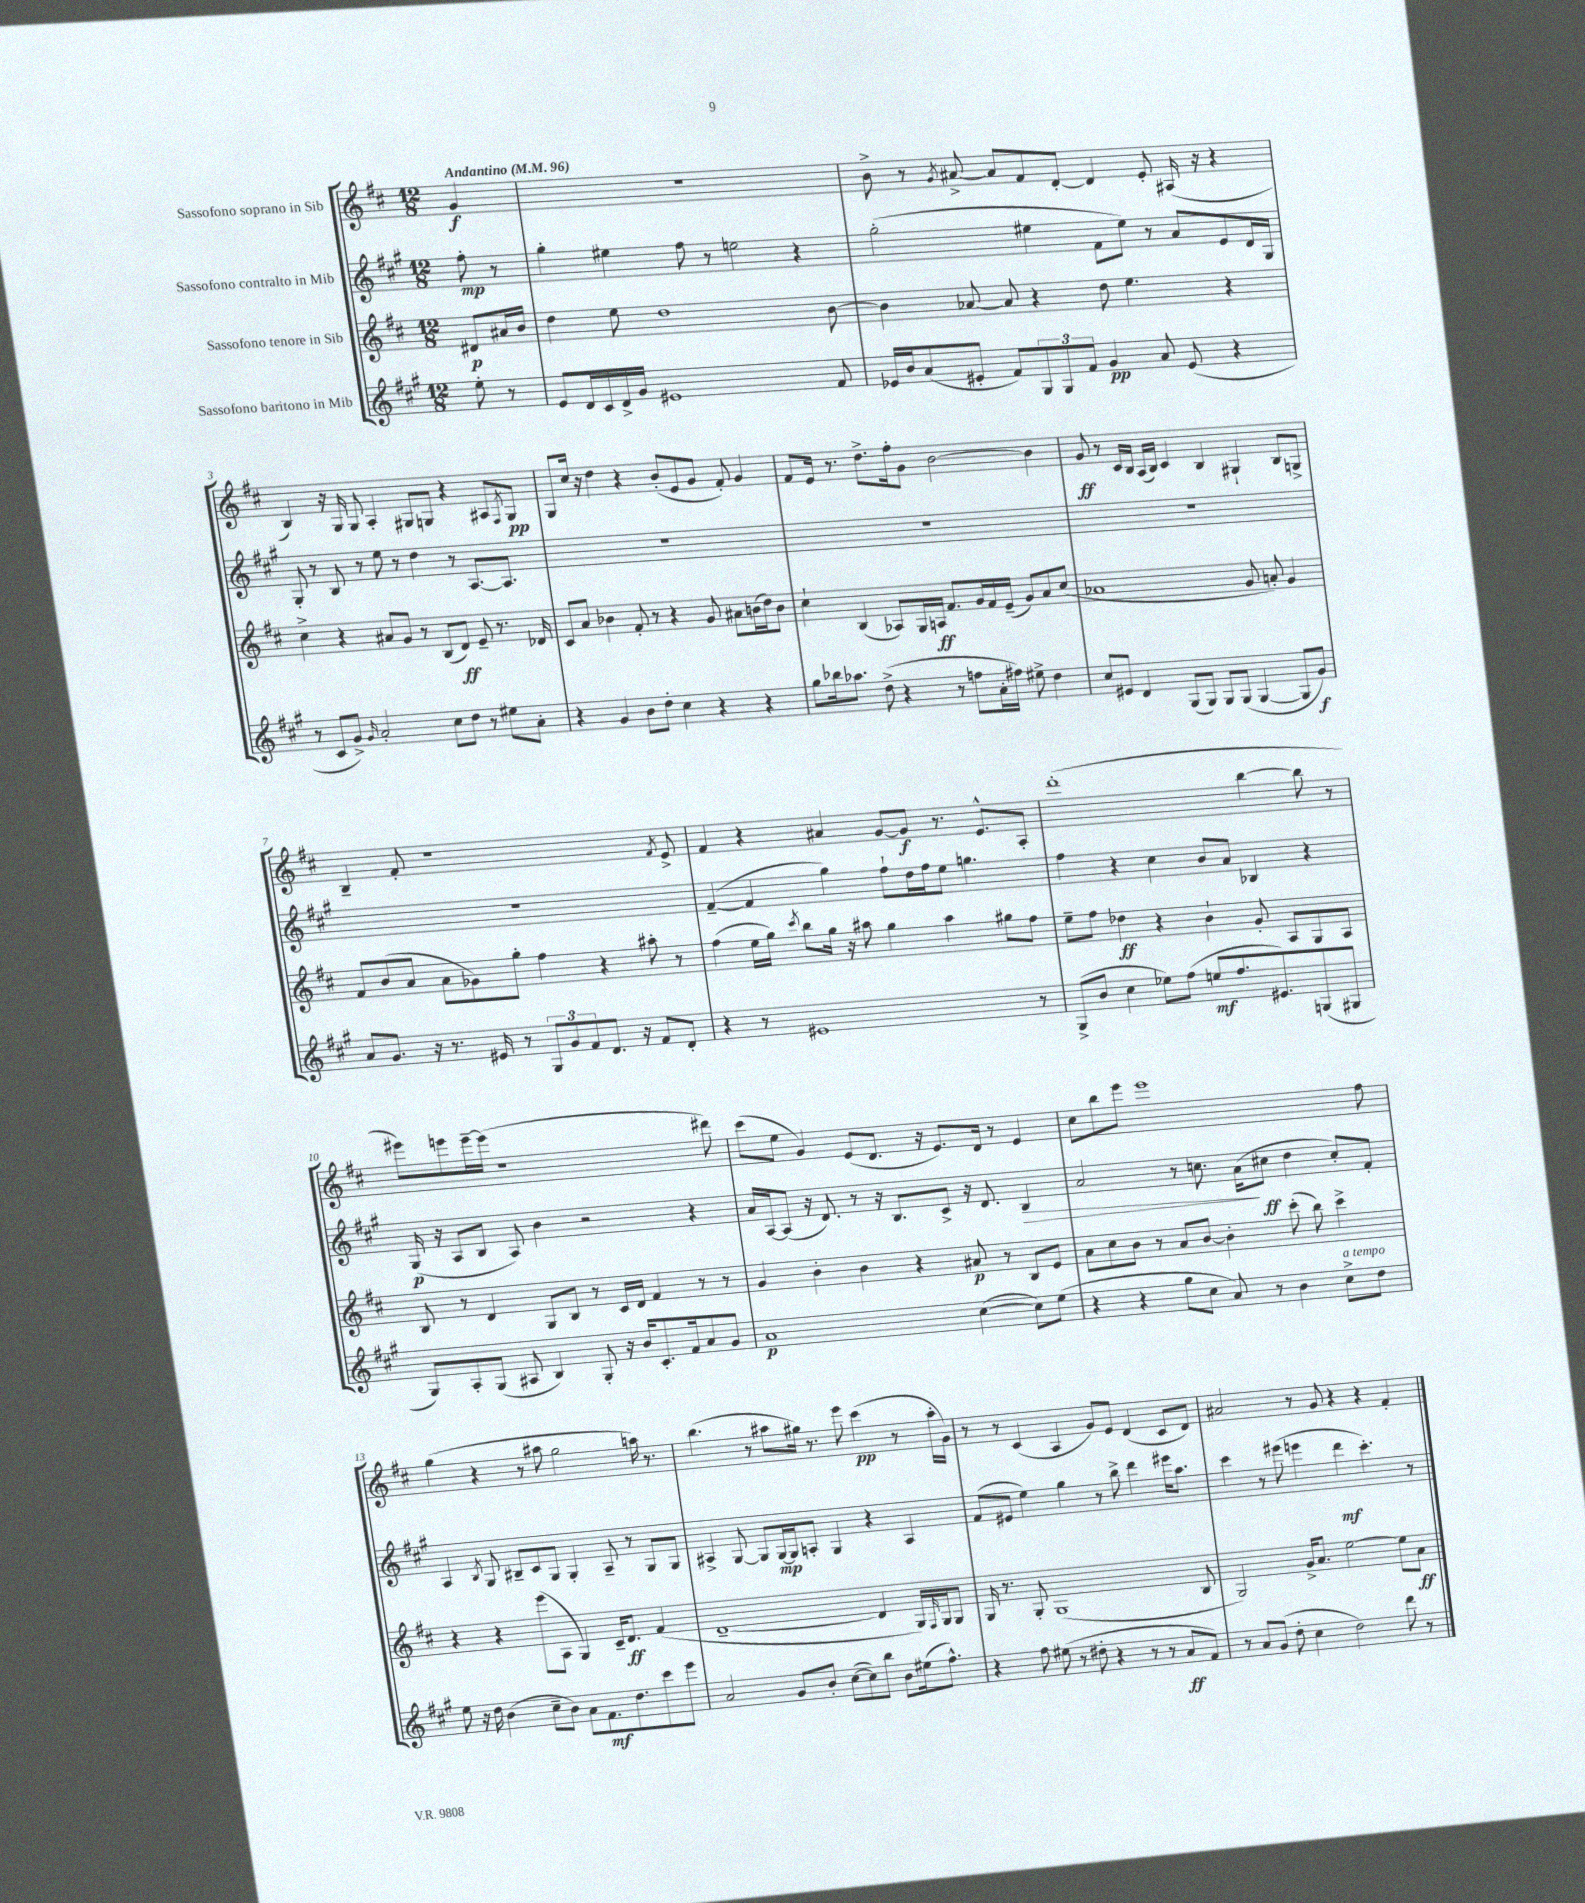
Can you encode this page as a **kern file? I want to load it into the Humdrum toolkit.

**kern	**kern	**kern	**kern
*staff4	*staff3	*staff2	*staff1
*clefG2	*clefG2	*clefG2	*clefG2
*k[f#c#g#]	*k[f#c#]	*k[f#c#g#]	*k[f#c#]
*M12/8	*M12/8	*M12/8	*M12/8
*MM96	*MM96	*MM96	*MM96
8ee'\	8d#/L	8ff#'\	4g/
8r	16a#/L	8r	.
.	16b/JJ	.	.
=	=	=	=
8e/L	4dd\	4gg#'\	1.r
16d/L	.	.	.
16c#/	.	.	.
16d^/	8ee\	4ee#\	.
16g#/JJ	.	.	.
1e#	1dd	.	.
.	.	8ff#\	.
.	.	8r	.
.	.	2ee\	.
.	.	4r	.
8f#/	[8b\	.	.
=	=	=	=
16e-/LL	4b\]	(2gg#'\	8b^\
16b/J	.	.	.
(8a/	.	.	8r
.	.	.	8qg/
8e#'/J	[8a-/	.	[8a#^/
8f#/L)	8a-/]	.	8a#/]L
12G#/	4r	4ee#\	8f#/
12G#/	.	.	.
.	.	.	[8d'/J
12f#/J	.	.	.
4g#/	8dd\	8f#\L	4d/]
.	4.ee\	8ee#\J)	.
8a/	.	8r	8e'/
(8e#/	.	8a/L	(16A#/
.	.	.	16r
4r	4r	8e/	4r
.	.	16d/L	.
.	.	16G#/JJ	.
=	=	=	=
8r	4cc#^\	8G#'/	4B/)
8c#/L	.	8r	.
8g#^/J)	4r	8B/	16r
.	.	.	16G/
16qqg#/	.	.	.
2a'/	.	8r	8G/
.	8a#/L	8ee\	4A'/
.	8g/J	8r	.
.	8r	4dd\	8G#/L
8cc#\L	(8B/L	.	8G/J
8dd\J	8d/J)	8r	4r
8r	8e~/	[8.A/L	.
8ee#\L	8.r	.	8A#/L
.	.	8.A/]J	.
.	.	.	8qF#/
8a'\J	.	.	8G/J
.	16d-/	.	.
=	=	=	=
4r	8c#/L	1.r	8G/L
.	8a/J	.	16cc#/Jk
.	.	.	16r
4g#/	4b-\	.	4dd\
8b\L	8f#'/	.	4r
8dd'\J	8r	.	.
4cc#\	4r	.	(8b'/L
.	.	.	8e/
4r	8g/	.	8g/J
.	8a#\L	.	8f#'/)
4r	(16b\L	.	4g/
.	16dd\J)	.	.
.	8b\J	.	.
=	=	=	=
8gg#\L	4cc#`\	1.r	8f#/L
16bb-\k	.	.	16e/Jk
8.aa-\J	.	.	8.r
.	(4B/	.	.
(8dd^\	.	.	8.dd^\L
4r	8A-/L)	.	.
.	.	.	16ff#'\k
.	16G/L	.	8g\J
.	16A/JJ	.	.
8r	8.f#/L	.	[2b\
8ff\L	.	.	.
.	16g/L	.	.
16a'\L	16f#/	.	.
16ff#\JJ)	(16e~/JJ	.	.
8ee#^\	8g/L)	.	.
4dd\	8a/	.	4b\]
.	(8cc#/J	.	.
=	=	=	=
8cc#/L	1a-	1.r	8g/
8e#/J	.	.	8r
4d/	.	.	16c#/LL
.	.	.	16B/JJ
.	.	.	(16A/LL
.	.	.	16B/JJ)
(8G#/L	.	.	4c#/
8G#/J)	.	.	.
8G#/L	.	.	4B/
(8G#/J	.	.	.
[4G#/	8g/	.	4G#`/
.	8a'/)	.	.
8G#/]L	4g/	.	8B/L
8g#/J)	.	.	8G^/J
=	=	=	=
8a/L	8f#/L	1.r	4B~/
8.g#/J	(8b/	.	.
.	8a/J	.	8f#'/
16r	.	.	.
8.r	8a\L	.	1r
.	8g-\)	.	.
16e#/	.	.	.
8r	8gg'\J	.	.
12G#/L	4ff#\	.	.
12g#/	.	.	.
12f#/	.	.	.
8.d/J	4r	.	.
16r	.	.	.
8f#/L	8aa#'\	.	.
.	.	.	8qf#/
8d'/J	8r	.	8e^/
=	=	=	=
4r	(4ff#\	([4f#~/	4f#/
8r	16ee\LL	4f#/]	4r
.	16gg\JJ)	.	.
.	8qccc#/	.	.
1e#	8bb\L	.	.
.	16gg\Jk	4gg#\)	4a#/
.	16r	.	.
.	8aa#\	.	.
.	4gg\	8ff#`\L	[8g/L
.	.	16dd\L	8g/]J
.	.	16ff#\J	.
.	4aa#\	8ee\J	8.r
.	.	4.gg\	.
.	.	.	8.e^^/L
.	8gg#\L	.	.
8r	8ff#\J	.	8A'/J
=	=	=	=
(8G#^/L	8ee~\L	4ff#\	(1ddd'
8b/J	8ff#\J	.	.
4cc#\	4dd-\	4r	.
8ee-\L)	4r	4cc#\	.
(8ff#\J	.	.	.
8ee/L	4b`\	8b/L	.
8.ff#/	.	8a/J	.
.	8g'/	4B-/	[4bb\
8.e#/)	.	.	.
.	8A/L	.	.
(8G/	8G/	4r	8bb\]
8G#/J	8A/J	.	8r
=	=	=	=
8G#/L)	8B/	(16G#/	8eee#\L)
.	.	16r	.
8A'/	8r	8A/L	8eee\
(8G#/J	4d/	8B/J	[16eee~\L
.	.	.	(16eee\]JJ
8A#/	.	8A/)	1r
4B/)	8G/L	4b\	.
.	8B/J	.	.
8G#'/	8r	2r	.
16r	16c#/LL	.	.
16b/LK	16d/JJ	.	.
8.c#'/	4f#/	.	.
16f#/k	.	.	.
8a/	8r	4r	.
8g#/J	8r	.	8ddd#\)
=	=	=	=
1a	4g/	16a/LL	(8ccc#\L
.	.	[16A/J	.
.	.	(8A/]J	8ee\J
.	4b'\	16r	4g/)
.	.	8.d/)	.
.	4b\	8r	(8e/L
.	.	16r	8.d/J
.	.	8.B/L	.
.	4r	.	.
.	.	.	16r
.	.	8c#^/J	8.e/L)
([4cc#\	8a#/	16r	.
.	.	8.d/	16d/Jk
.	8r	.	8r
8cc#\]L)	8B/L	4B/	4e/
(8ee\J	8e/J	.	.
=	=	=	=
4r	8a\L	2a/	8cc#\L
.	8cc#\	.	8bb\
4r	8b\J	.	8eee\J
.	8r	.	1eee
8gg#\L	8a/L	8r	.
8cc#\J	[8b/J	8.cc\	.
8a/)	4b'\]	.	.
.	.	(16a\LK	.
8r	.	8cc#\J	.
4b\	(8ccc#'\	4dd\	.
.	8bb\)	.	.
8cc#^\L	4ccc#^\	8cc#'/L)	.
8dd\J	.	8f#'/J	8ff#\
=	=	=	=
8ee\	4r	4A/	(4gg\
16r	.	.	.
16dd\	.	.	.
.	.	8qB/	.
(4b\	4r	8G#/	4r
.	.	8B#~/L	.
8cc#~\L	(8eee\L	8c#/	8r
8b\J)	8A\J	8G#/J	8aa#\
8a\L	4G/)	4G#'/	2gg\
8.f#\	.	.	.
.	16c#~/LK	8A~/	.
8.dd\	8.d/J	.	.
.	.	8r	.
8ccc#\	(4f#/	8G#/L	16aa\)
.	.	.	8.r
8eee\J	.	8G#/J	.
=	=	=	=
2a/	[1d~	4A#^/	(4.bb\
.	.	[8G#/	.
.	.	8G#/]L	8r
8g#/L	.	[16G#/L	8aa#\L
.	.	16G#/]J	.
8b'/J	.	8A'/J	16gg#\Jk)
.	.	.	8.r
([8cc#\L	.	4G#/	.
8cc#\])	.	.	8eee\
8bb\J	4d/]	4r	(4ccc#\
8b\L	.	.	.
(16ee#\k	16G/LL)	4A/	8r
.	16qqF#/	.	.
8.ff#^^\J)	16G/J	.	.
.	8G/J	.	16aa#'\LL
.	.	.	16g\JJ)
=	=	=	=
4r	16G/	(8f#/L	8r
.	8.r	.	.
.	.	8e#/J	8r
8ff#\	8G'/	4ee\)	(4c#/
(8ee#\	(1G	.	.
8r	.	4gg#\	4A/
8dd#'\	.	.	.
4r	.	8r	8g/L)
.	.	8bb^\	8e/J
8r	.	4ddd\	(4d/
8r	.	.	.
8a/L	.	16eee#\LK	8c#/L
.	.	8.aa\J	.
8f#/J)	8B/	.	8d/J)
=	=	=	=
8r	2G/)	4ccc#\	2a#/
8a/L	.	.	.
(8g#/J	.	8r	.
8dd'\	.	(8eee#\	.
4cc#\	16g^/LK	4eee\	8r
.	8.a/J	.	.
.	.	.	8g/
2dd\)	[2ee\	4ddd\	4r
.	.	4.ccc#'\)	4r
8ddd\	8ee\]L	.	4f#'/
8r	8a\J	8r	.
==	==	==	==
*-	*-	*-	*-
